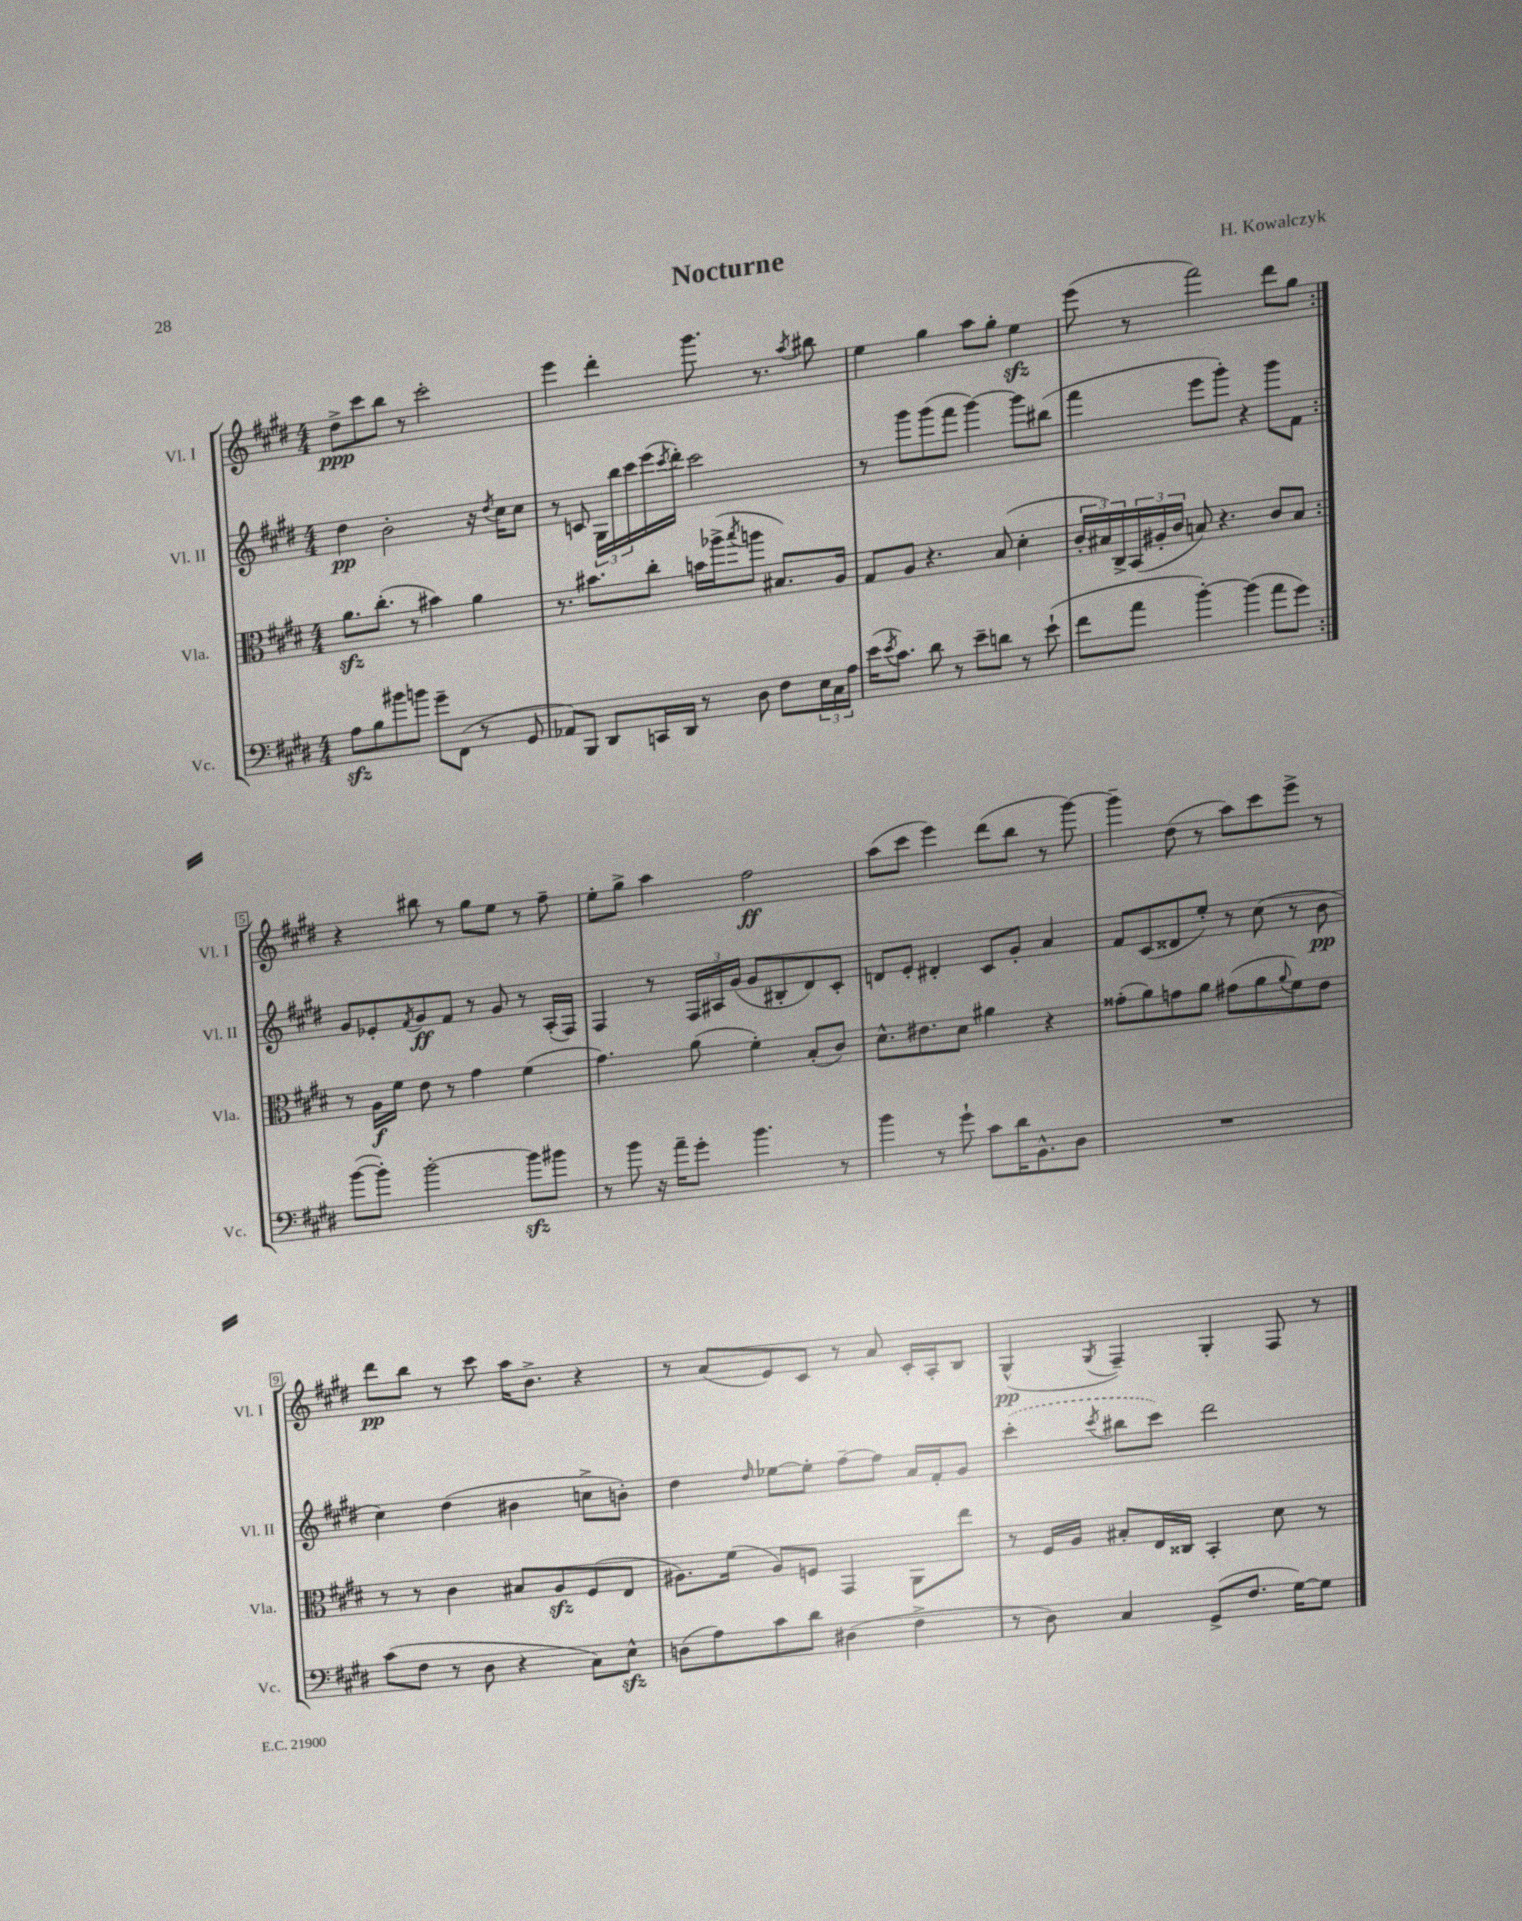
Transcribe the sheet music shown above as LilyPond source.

\header { title = "Nocturne" composer = "H. Kowalczyk" }
<<
\new StaffGroup <<
\new Staff = "s0" \with { instrumentName = "Vl. I" shortInstrumentName = "Vl. I" } {
    \clef treble \key e \major \numericTimeSignature \time 4/4
    \repeat volta 2 { dis''8->\ppp cis'''8 b''8 r8 cis'''2-. |
    e'''4 dis'''4-. gis'''8. r8. \acciaccatura { a''8 } bis''8 |
    e''4 gis''4 a''8 gis''8-. e''4\sfz |
    e'''8( r8 fis'''2) dis'''8 gis''8 | }
    r4 bis''8 r8 gis''8 e''8 r8 fis''8-- |
    e''8-. gis''8-> a''4 fis''2\ff |
    a''8( cis'''8 e'''4) dis'''8( b''8 r8 gis'''8~) |
    gis'''4-- dis''8( r8 a''8) cis'''8 e'''8-> r8 |
    dis'''8\pp b''8 r8 cis'''8 a''16 b'8.-> r4 |
    r8 a'8( e'8) cis'8 r8 a'8 cis'16-. a16-. b8 |
    gis4-^\pp( \acciaccatura { gis8 } fis4--) gis4-. fis8 r8 \bar "|." |
}
\new Staff = "s1" \with { instrumentName = "Vl. II" shortInstrumentName = "Vl. II" } {
    \clef treble \key e \major \numericTimeSignature \time 4/4
    \repeat volta 2 { dis''4\pp b'2-. r16 \acciaccatura { dis''8 } cis''16 cis''8 |
    r8 c'8 \tuplet 3/2 { gis16 b''16 cis'''16 } e'''16( \acciaccatura { cis'''8 } dis'''16-.) cis'''2 |
    r8 gis'''8 gis'''8( fis'''8 gis'''4~) gis'''8 bis''8( |
    fis'''4 e'''8 gis'''8-.) r4 gis'''8 fis'8 | }
    gis'8 ees'8-. \acciaccatura { fis'8 } gis'8\ff fis'8 r8 gis'8 r8 a16-.( fis16) |
    fis4 r8 \tuplet 3/2 { fis16 ais16 gis'16( } gis'8 bis8-. dis'8) cis'8-. |
    d'8 e'8-. dis'4-. cis'8 gis'8-. a'4 |
    fis'8 cis'8( disis'8 e''8-.) r8 cis''8( r8 b'8\pp |
    cis''4) dis''4( bis'4 c''8-> b'8-.) |
    dis''4 \grace { dis''16 } ees''8~ ees''8-. fis''8~-- fis''8 a'16 fis'16-. gis'8 |
    \once \slurDashed cis'''4-.( \acciaccatura { cis'''8 } bis''8 cis'''8) dis'''2 \bar "|." |
}
\new Staff = "s2" \with { instrumentName = "Vla." shortInstrumentName = "Vla." } {
    \clef alto \key e \major \numericTimeSignature \time 4/4
    \repeat volta 2 { a'8.\sfz cis''8.-.( r8 bis'4) a'4 |
    r8. bis'8. cis''8-. b'16 aes''16->( \acciaccatura { b''8 } a''8 bis8.) a16 |
    gis8 a8 r4. b8( dis'4-. |
    \tuplet 3/2 { cis'16-. bis16) cis16-> } \tuplet 3/2 { b,16( ais16-. cis'16 } b8) r4. cis'8 b8 | }
    r8 a16\f fis'16 e'8 r8 gis'4 fis'4( |
    gis'4.) a'8( fis'4-.) b8-.( cis'8) |
    dis'8.-^ eis'8. dis'8 ais'4 r4 |
    gisis'8-.( a'8) g'8 a'8 gis'8( a'8 \appoggiatura { a'8 } fis'8) e'8 |
    r8 r8 cis'4 bis8 a8\sfz fis8( e8 |
    ais8.) fis'16( ais8) f8 gis,4 a,8 e''8 |
    r8 fis16 a16 bis8-. e16 cisis16 b,4-. dis'8 r8 \bar "|." |
}
\new Staff = "s3" \with { instrumentName = "Vc." shortInstrumentName = "Vc." } {
    \clef bass \key e \major \numericTimeSignature \time 4/4
    \repeat volta 2 { a8\sfz b8 bis'8 b'8 gis'8-- fis,8( r8 gis,8 |
    aes,8) b,,8 dis,8 c,16 dis,16 r8 dis8 fis8 \tuplet 3/2 { e16 cis16 a16 } |
    e'16( \acciaccatura { e'8 } cis'8.) dis'8 r8 e'8-- d'8 r8 e'8-!( |
    fis'8 a'8 b'4~-.) b'4( a'8 gis'8) | }
    b'8~( b'8-.) b'2~-. b'8\sfz bis'8 |
    r8 b'8 r16 a'16-- gis'8-. b'4. r8 |
    b'4 r8 gis'8-! cis'8 dis'16 b,8.-^ dis8 |
    R1 |
    cis'8( fis8 r8 dis8 r4 cis8) e8-^\sfz |
    d8( a8) cis'8 dis'8 dis4( fis4-> |
    r8 dis8) cis4 gis,8->( fis8. gis16~) gis8 \bar "|." |
}
>>
>>
\layout { \context { \Score \override BarNumber.stencil = #(make-stencil-boxer 0.1 0.3 ly:text-interface::print) } }
